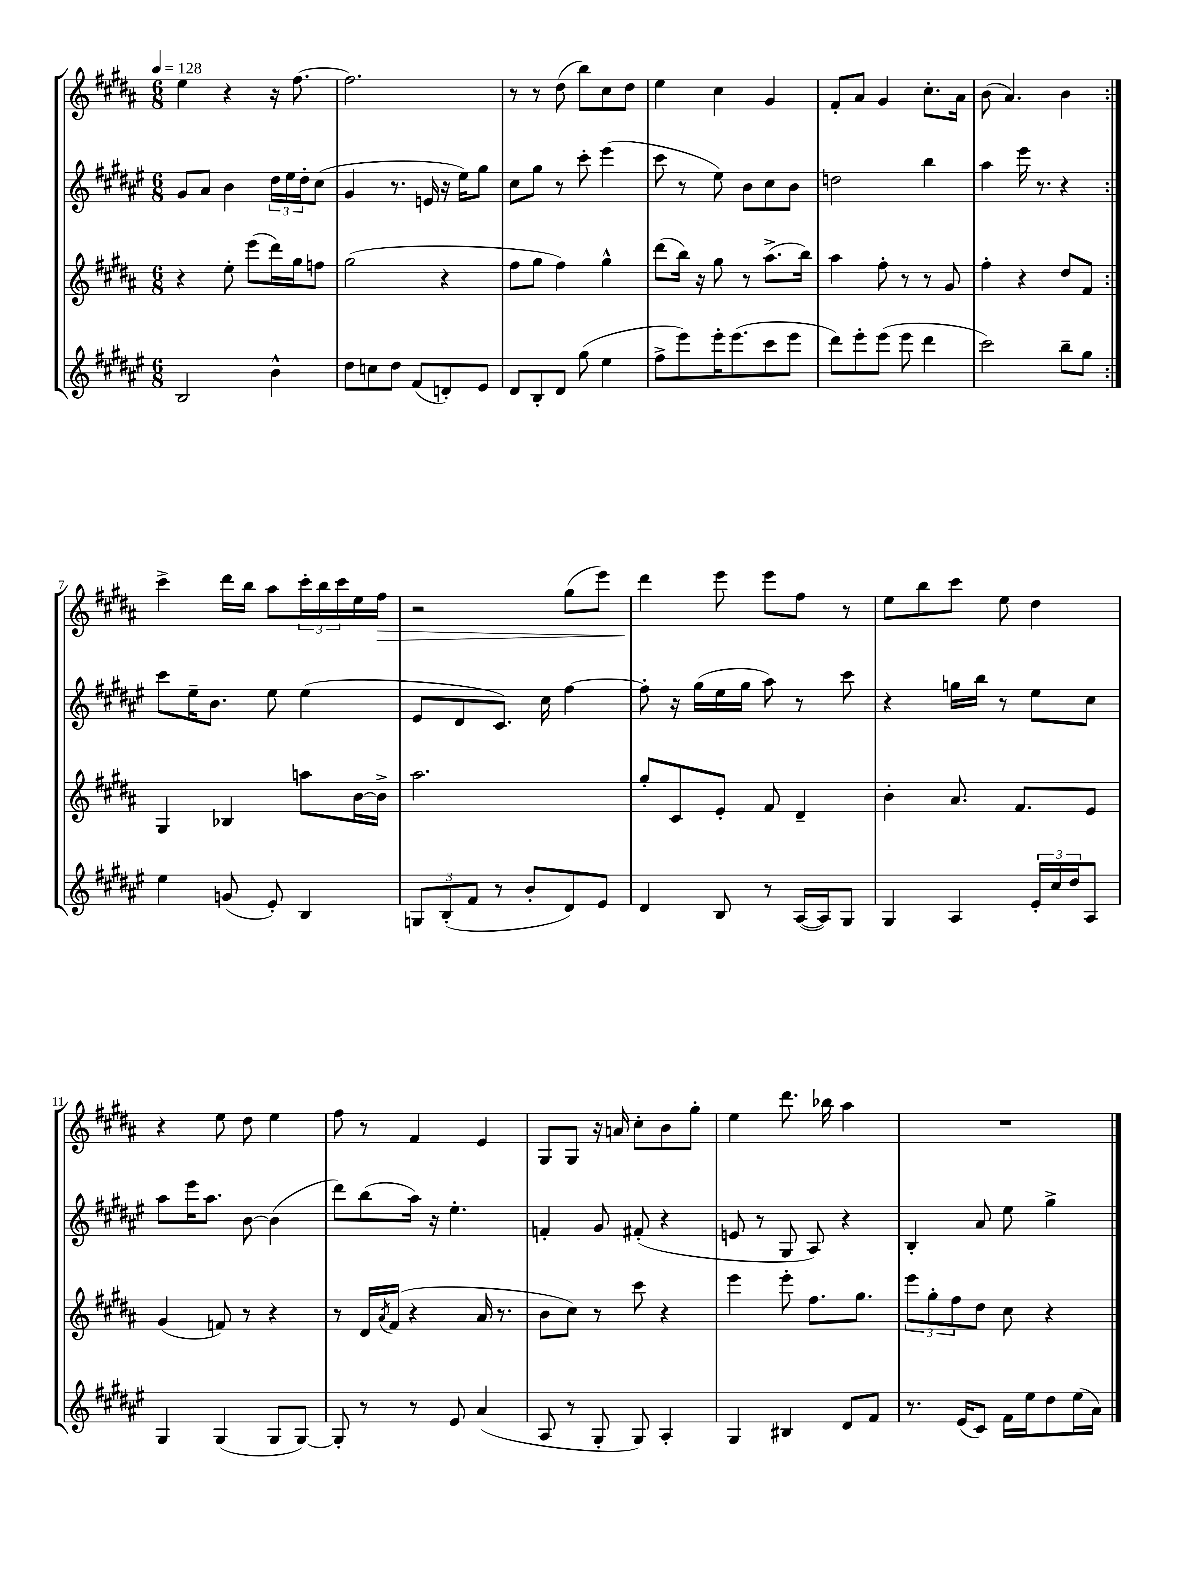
<<
\new StaffGroup <<
\new Staff = "s0" {
    \clef treble \key b \major \numericTimeSignature \time 6/8 \tempo 4 = 128
    \repeat volta 2 { e''4 r4 r16 fis''8.~ |
    fis''2. |
    r8 r8 dis''8( b''8) cis''8 dis''8 |
    e''4 cis''4 gis'4 |
    fis'8-. ais'8 gis'4 cis''8.-. ais'16 |
    b'8( ais'4.) b'4 | }
    cis'''4-> dis'''16 b''16 ais''8 \tuplet 3/2 { cis'''16-. b''16 cis'''16 } e''16 fis''16\> |
    r2 gis''8( e'''8) |
    dis'''4\! e'''8 e'''8 fis''8 r8 |
    e''8 b''8 cis'''8 e''8 dis''4 |
    r4 e''8 dis''8 e''4 |
    fis''8 r8 fis'4 e'4 |
    gis8 gis8 r16 a'16 cis''8-. b'8 gis''8-. |
    e''4 dis'''8. bes''16 ais''4 |
    R2. \bar "|." |
}
\new Staff = "s1" {
    \clef treble \key fis \major \numericTimeSignature \time 6/8
    \repeat volta 2 { gis'8 ais'8 b'4 \tuplet 3/2 { dis''16 eis''16 dis''16-. } cis''8( |
    gis'4 r8. e'16 r16 eis''16) gis''8 |
    cis''8 gis''8 r8 cis'''8-. eis'''4( |
    cis'''8 r8 eis''8) b'8 cis''8 b'8 |
    d''2 b''4 |
    ais''4 eis'''16 r8. r4 | }
    cis'''8 eis''16-- b'8. eis''8 eis''4( |
    eis'8 dis'8 cis'8.) cis''16 fis''4~ |
    fis''8-. r16 gis''16( eis''16 gis''16 ais''8) r8 cis'''8 |
    r4 g''16 b''16 r8 eis''8 cis''8 |
    ais''8 eis'''16 ais''8. b'8~ b'4( |
    dis'''8) b''8( ais''16) r16 eis''4.-. |
    f'4-. gis'8 fis'8-.( r4 |
    e'8 r8 gis8 ais8) r4 |
    b4-. ais'8 eis''8 gis''4-> \bar "|." |
}
\new Staff = "s2" {
    \clef treble \key b \major \numericTimeSignature \time 6/8
    \repeat volta 2 { r4 e''8-. e'''8( dis'''16) gis''16 f''8 |
    gis''2( r4 |
    fis''8 gis''8 fis''4) gis''4-^ |
    dis'''8( b''16) r16 gis''8 r8 ais''8.->( b''16) |
    ais''4 fis''8-. r8 r8 gis'8 |
    fis''4-. r4 dis''8 fis'8 | }
    gis4 bes4 a''8 b'16~ b'16-> |
    ais''2. |
    gis''8-. cis'8 e'8-. fis'8 dis'4-- |
    b'4-. ais'8. fis'8. e'8 |
    gis'4( f'8) r8 r4 |
    r8 dis'16 \acciaccatura { ais'8 } fis'16( r4 ais'16 r8. |
    b'8 cis''8) r8 cis'''8 r4 |
    e'''4 e'''8-. fis''8. gis''8. |
    \tuplet 3/2 { e'''8 gis''8-. fis''8 } dis''8 cis''8 r4 \bar "|." |
}
\new Staff = "s3" {
    \clef treble \key fis \major \numericTimeSignature \time 6/8
    \repeat volta 2 { b2 b'4-^ |
    dis''8 c''8 dis''8 fis'8( d'8-.) eis'8 |
    dis'8 b8-. dis'8 gis''8( eis''4 |
    fis''8-> eis'''8) eis'''16-. eis'''8.( cis'''8 eis'''8 |
    dis'''8) eis'''8-. eis'''8( eis'''8 dis'''4 |
    cis'''2) b''8-- gis''8 | }
    eis''4 g'8( eis'8-.) b4 |
    \tuplet 3/2 { g8 b8-.( fis'8 } r8 b'8-. dis'8) eis'8 |
    dis'4 b8 r8 ais16~( ais16) gis8 |
    gis4 ais4 \tuplet 3/2 { eis'16-. cis''16 dis''16 } ais8 |
    gis4 gis4( gis8 gis8~) |
    gis8-. r8 r8 eis'8 ais'4( |
    ais8 r8 gis8-. gis8) ais4-. |
    gis4 bis4 dis'8 fis'8 |
    r8. eis'16( cis'8) fis'16 eis''16 dis''8 eis''16( ais'16) \bar "|." |
}
>>
>>
